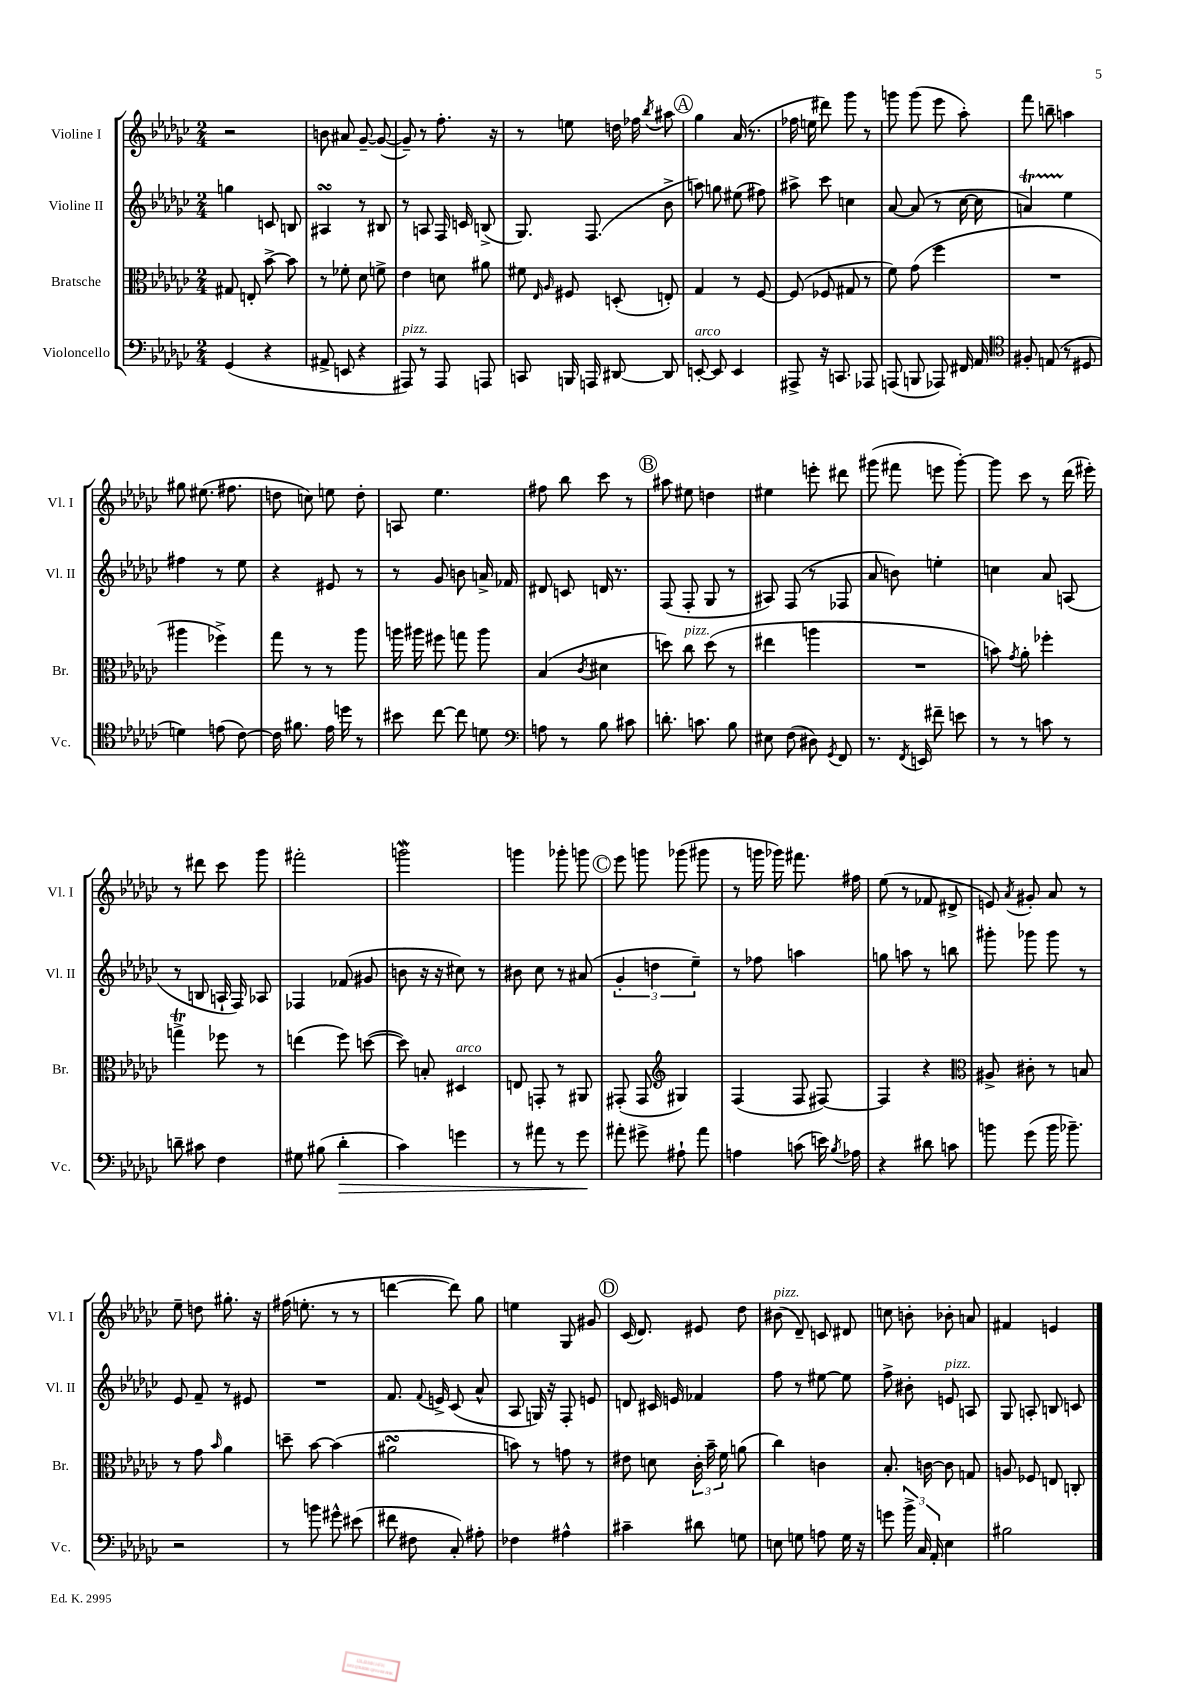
<<
\new StaffGroup <<
\new Staff = "s0" \with { instrumentName = "Violine I" shortInstrumentName = "Vl. I" } {
    \clef treble \key ges \major \numericTimeSignature \time 2/4
    \autoBeamOff r2 |
    b'8 ais'8 ges'8~-- ges'8~( |
    ges'8--) r8 f''8.-. r16 |
    r8 e''8 d''16 fes''16 \acciaccatura { bes''8 } ais''8 |
    \mark \markup { \circle "A" } ges''4 aes'16( r8. |
    fes''16 e''16 dis'''8) ges'''8 r8 |
    g'''8 g'''8( ees'''8 aes''8-.) |
    f'''8 b''8-- a''4 |
    gis''8 eis''8.( fis''8. |
    d''8 c''8) e''8 d''8-. |
    a8 ees''4. |
    fis''8 bes''8 ces'''8 r8 |
    \mark \markup { \circle "B" } ais''8 eis''8 d''4 |
    eis''4 e'''8-. dis'''8 |
    gis'''8( fis'''8 e'''8 gis'''8~-.) |
    gis'''8 ces'''8 r8 des'''16( eis'''16-.) |
    r8 dis'''8 ces'''8 ges'''8 |
    fis'''2-. |
    g'''2\mordent |
    g'''4 ges'''8-. g'''8 |
    \mark \markup { \circle "C" } ees'''8 g'''8 ges'''8( gis'''8 |
    r8 g'''16 ges'''16) fis'''8. fis''16 |
    ees''8( r8 fes'8 dis'8-> |
    e'8) \acciaccatura { aes'8 } gis'8-. aes'8 r8 |
    ees''8-- d''8 gis''8.-. r16 |
    fis''16( e''8.-. r8 r8 |
    d'''4~ d'''8) ges''8 |
    e''4 ges8 gis'8 |
    \mark \markup { \circle "D" } ces'16( des'8.) eis'8 des''8 |
    bis'8^\markup { \italic "pizz." }( des'8--) c'8 dis'8 |
    c''8 b'8-. bes'8-. a'8 |
    fis'4 e'4 \bar "|." |
}
\new Staff = "s1" \with { instrumentName = "Violine II" shortInstrumentName = "Vl. II" } {
    \clef treble \key ges \major \numericTimeSignature \time 2/4
    \autoBeamOff g''4 c'8 b8 |
    ais4\turn r8 bis8 |
    r8 a8 f16 c'16 b8->( |
    ges8.) f8.( bes'8-> |
    \mark \markup { \circle "A" } a''8) g''8 eis''8( fis''8) |
    ais''8-> ces'''8 c''4 |
    aes'8~ aes'8( r8 ces''16~ ces''16 |
    a'4\startTrillSpan) ees''4\stopTrillSpan |
    fis''4 r8 ees''8 |
    r4 eis'8 r8 |
    r8 ges'8 b'8 a'16-> fes'16 |
    dis'8 c'8 d'16 r8. |
    \mark \markup { \circle "B" } f8( f8-. ges8 r8 |
    ais8) f8( r8 fes8 |
    aes'8 b'8) e''4-. |
    c''4 aes'8 a8( |
    r8 b8 a16-! f16) aes8 |
    fes4 fes'8( gis'8 |
    b'8 r16 r16 cis''8) r8 |
    bis'8 ces''8 r8 ais'8( |
    \mark \markup { \circle "C" } \tuplet 3/2 { ges'4-. d''4 ees''4--) } |
    r8 fes''8 a''4 |
    g''8 a''8 r8 b''8 |
    gis'''8-. ges'''8 ges'''8 r8 |
    ees'8 f'8-- r8 eis'8 |
    R2 |
    f'8. \appoggiatura { f'8 } e'16-> ces'8( aes'8-^ |
    aes8 g16) r16 f8-. e'8 |
    \mark \markup { \circle "D" } d'8 cis'16 e'16 fes'4 |
    f''8 r8 eis''8~ eis''8 |
    f''8-> bis'8-. e'8^\markup { \italic "pizz." } a8 |
    ges8 a8-. b8 c'8 \bar "|." |
}
\new Staff = "s2" \with { instrumentName = "Bratsche" shortInstrumentName = "Br." } {
    \clef alto \key ges \major \numericTimeSignature \time 2/4
    \autoBeamOff gis8 e8-. bes'8~-> bes'8 |
    r8 fes'8-. des'8 f'8-> |
    ees'4 d'8 ais'8 |
    fis'8 \grace { ees16 aes16 } fis8 d8-.( e8-.) |
    \mark \markup { \circle "A" } ges4 r8 f8~ |
    f8( fes8 gis8 r8 |
    f'8) ges'8( f''4 |
    R2 |
    ais''4 fes''4->) |
    ges''8 r8 r8 aes''8 |
    a''16 ais''16 fis''8 g''8 ais''8 |
    bes4( \acciaccatura { ces'8 } dis'4 |
    \mark \markup { \circle "B" } d''8) ces''8^\markup { \italic "pizz." } d''8( r8 |
    eis''4 a''4 |
    R2 |
    b'8) \acciaccatura { ges'8 } aes'8-. fes''4-. |
    g''4->\trill fes''8 r8 |
    e''4( f''8) d''8~( |
    d''8) b8-. dis4^\markup { \italic "arco" } |
    e8 g,8-. r8 ais,8 |
    \mark \markup { \circle "C" } gis,8-.( gis,8 \clef treble gis4) |
    f4( f8 fis8~) |
    fis4 r4 |
    \clef alto ais8-> cis'8-. r8 b8 |
    r8 ges'8 \grace { bes'16 } aes'4 |
    d''8-- bes'8~ bes'4( |
    ais'2\turn |
    b'8) r8 g'8 r8 |
    \mark \markup { \circle "D" } eis'8 d'8 \tuplet 3/2 { ces'16-. bes'16-- f'16 } a'8( |
    ces''4) c'4 |
    bes8.-. c'16~ c'8 g8 |
    a8 fes8 e8 c8-. \bar "|." |
}
\new Staff = "s3" \with { instrumentName = "Violoncello" shortInstrumentName = "Vc." } {
    \clef bass \key ges \major \numericTimeSignature \time 2/4
    \autoBeamOff ges,4( r4 |
    ais,8-> e,8 r4 |
    ais,,8^\markup { \italic "pizz." }) r8 ais,,8 a,,8 |
    c,8 b,,16 a,,16 dis,8~ dis,8 |
    \mark \markup { \circle "A" } e,8~-.^\markup { \italic "arco" } e,8 e,4 |
    ais,,8-> r16 c,8. aes,,8 |
    a,,8( b,,8 aes,,8) fis,16 aes,16 |
    \clef tenor fis8-. e8( r8 dis8 |
    d'4) e'8( ces'8~) |
    ces'16 fis'8. ees'16 d''16 r8 |
    bis'8 ces''8~ ces''8 d'8 |
    \clef bass a8 r8 bes8 cis'8 |
    \mark \markup { \circle "B" } d'8.-. c'8. bes8 |
    eis8 f8( dis8) \acciaccatura { ges,8 } f,8 |
    r8. \acciaccatura { f,8 } e,16 fis'8-- e'8 |
    r8 r8 c'8 r8 |
    d'8-- cis'8 f4 |
    gis8 bis8( des'4-.\> |
    ces'4) g'4 |
    r8 ais'8 r8 ges'8\! |
    \mark \markup { \circle "C" } ais'8-. gis'8-> ais8-! ais'8 |
    a4 c'8( e'16) \acciaccatura { bes8 } aes16 |
    r4 dis'8 c'8 |
    b'8 ges'8( b'16 bes'8.--) |
    r2 |
    r8 b'8 gis'8-^ eis'8( |
    fis'8 fis8 ces8-.) ais8-. |
    fes4 ais4-^ |
    \mark \markup { \circle "D" } cis'4-- dis'8 g8 |
    e8 g8 a8 g16 r16 |
    g'8 \tuplet 3/2 { bes'16-> ces16 aes,16-. } ees4 |
    bis2 \bar "|." |
}
>>
>>
\layout { \context { \Score \remove "Bar_number_engraver" } }
